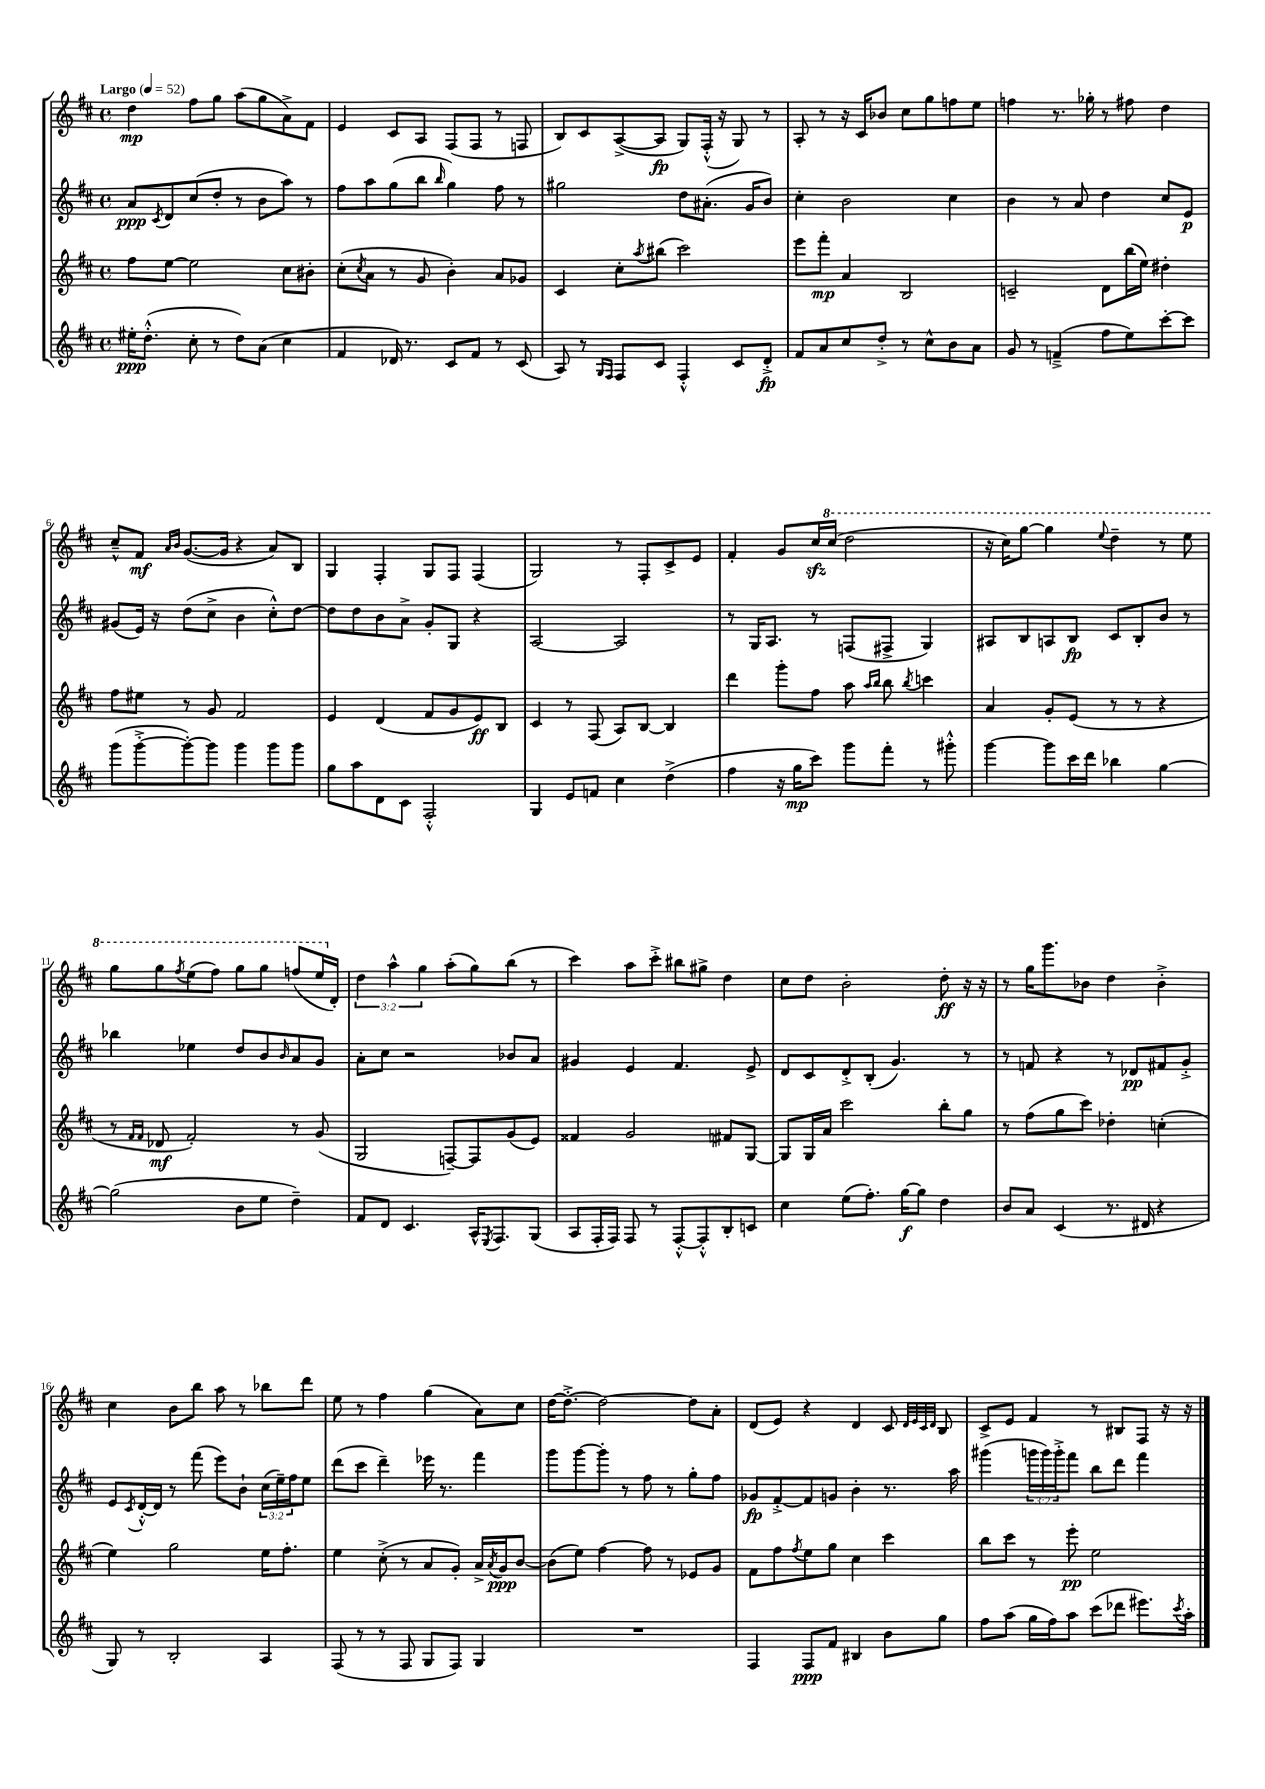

**kern	**dynam	**kern	**dynam	**kern	**dynam	**kern	**dynam
*part4	*part4	*part3	*part3	*part2	*part2	*part1	*part1
*staff4	*staff4	*staff3	*staff3	*staff2	*staff2	*staff1	*staff1
*clefG2	*	*clefG2	*	*clefG2	*	*clefG2	*
*k[f#c#]	*	*k[f#c#]	*	*k[f#c#]	*	*k[f#c#]	*
*M4/4	*	*M4/4	*	*M4/4	*	*M4/4	*
*met(c)	*	*met(c)	*	*met(c)	*	*met(c)	*
*MM52	*	*MM52	*	*MM52	*	*MM52	*
=1	=1	=1	=1	=1	=1	=1	=1
!	!	!	!	!	!	!LO:TX:a:B:t=Largo	!
16ee#X'\KL	ppp	8ff#\L	.	8a/L	ppp	4dd\	mp
(8.dd'^^\J	.	.	.	.	.	.	.
.	.	.	.	8qc#/	.	.	.
.	.	[8ee\J	.	8d/	.	.	.
8cc#'\	.	2ee\]	.	(8cc#/	.	8ff#\L	.
8r	.	.	.	8dd'/J	.	8gg\J	.
8dd\L)	.	.	.	8r	.	(8aa\L	.
(8a\J	.	.	.	8b\L	.	8gg\	.
4cc#\	.	8cc#\L	.	8aa\J)	.	8a^\)	.
.	.	8b#X'\J	.	8r	.	8f#\J	.
=2	=2	=2	=2	=2	=2	=2	=2
4f#/	.	(8cc#'\L	.	8ff#\L	.	4e/	.
.	.	8qcc#/	.	.	.	.	.
.	.	8a\J	.	8aa\	.	.	.
16d-X/)	.	8r	.	(8gg\	.	8c#/L	.
8.r	.	.	.	.	.	.	.
.	.	8g/	.	8bb\J	.	8A/J	.
.	.	.	.	16qqbb/	.	.	.
8c#/L	.	4b'\)	.	4gg\)	.	(8F#/L	.
8f#/J	.	.	.	.	.	8F#/J	.
8r	.	8a/L	.	8ff#\	.	8r	.
(8c#/	.	8g-X/J	.	8r	.	8Fn/	.
=3	=3	=3	=3	=3	=3	=3	=3
8A/)	.	4c#/	.	2gg#X\	.	8B/L)	.
8r	.	.	.	.	.	8c#/	.
16qqG/LL	.	.	.	.	.	.	.
16qqF#/JJ	.	.	.	.	.	.	.
8F#/L	.	8cc#'\L	.	.	.	([8A^/	.
.	.	8qaa/	.	.	.	.	.
8c#/J	.	(8bb#X\J	.	.	.	8A/J]	fp
4F#'^^/	.	2ccc#\)	.	8dd\L	.	8G/L)	.
.	.	.	.	(8.a#X'\J	.	(16F#'^^/Jk	.
.	.	.	.	.	.	16r	.
8c#/L	.	.	.	.	.	8G/)	.
.	.	.	.	16g/KL	.	.	.
8d'^/J	fp	.	.	8b/J)	.	8r	.
=4	=4	=4	=4	=4	=4	=4	=4
8f#/L	.	8eee\L	.	4cc#'\	.	8A'/	.
8a/	.	8fff#'\J	mp	.	.	8r	.
8cc#/	.	4a/	.	2b\	.	16r	.
.	.	.	.	.	.	16c#/KL	.
8dd'^/J	.	.	.	.	.	8b-X/J	.
8r	.	2B/	.	.	.	8cc#\L	.
8cc#^^\L	.	.	.	.	.	8gg\	.
8b\	.	.	.	4cc#\	.	8ffn\	.
8a\J	.	.	.	.	.	8ee\J	.
=5	=5	=5	=5	=5	=5	=5	=5
8g/	.	2cn~/	.	4b\	.	4ffn\	.
8r	.	.	.	.	.	.	.
(4fn~^/	.	.	.	8r	.	8.r	.
.	.	.	.	8a/	.	.	.
.	.	.	.	.	.	16gg-X'\	.
8ff#\L	.	8d\L	.	4dd\	.	8r	.
8ee\)	.	(16bb\L	.	.	.	8ff#X\	.
.	.	16ee\JJ)	.	.	.	.	.
[8ccc#'\	.	4dd#X'\	.	8cc#/L	.	4dd\	.
8ccc#\J]	.	.	.	8e/J	p	.	.
!!LO:LB:g=z
=6	=6	=6	=6	=6	=6	=6	=6
(8ggg\L	.	8ff#\L	.	(8g#X/L	.	8cc#~^^/L	.
[8ggg'^\	.	8ee#X\J	.	16e/Jk)	.	8f#/J	mf
.	.	.	.	16r	.	.	.
.	.	.	.	.	.	16qqa/LL	.
.	.	.	.	.	.	16qqb/JJ	.
8ggg'\_)	.	8r	.	(8dd\L	.	([8.g/L	.
8ggg\J]	.	8g/	.	8cc#^\J	.	.	.
.	.	.	.	.	.	16g/Jk]	.
4ggg\	.	2f#/	.	4b\	.	4r	.
8ggg\L	.	.	.	8cc#'^^\L)	.	8a/L)	.
8ggg\J	.	.	.	[8dd\J	.	8B/J	.
=7	=7	=7	=7	=7	=7	=7	=7
8gg\L	.	4e/	.	8dd\L]	.	4G/	.
8aa\	.	.	.	8dd\	.	.	.
8d\	.	(4d/	.	8b\	.	4F#'/	.
8c#\J	.	.	.	8a^\J	.	.	.
2F#'^^/	.	8f#/L	.	8g'/L	.	8G/L	.
.	.	8g/	.	8G/J	.	8F#/J	.
.	.	8e/)	ff	4r	.	(4F#/	.
.	.	8B/J	.	.	.	.	.
=8	=8	=8	=8	=8	=8	=8	=8
4G/	.	4c#/	.	[2A/	.	2G/)	.
8e/L	.	8r	.	.	.	.	.
8fn/J	.	(8F#/	.	.	.	.	.
4cc#\	.	8A/L)	.	2A/]	.	8r	.
.	.	[8B/J	.	.	.	8F#'/L	.
(4dd^\	.	4B/]	.	.	.	8c#^/	.
.	.	.	.	.	.	8e/J	.
=9	=9	=9	=9	=9	=9	=9	=9
4ff#\	.	4ddd\	.	8r	.	4f#'/	.
.	.	.	.	16G/KL	.	.	.
.	.	.	.	8.A/J	.	.	.
16r	.	8ggg'\L	.	.	.	8g/L	.
16gg\KL	mp	.	.	.	.	.	.
8ccc#\J)	.	8ff#\J	.	8r	.	16cc#zz/L	.
*	*	*	*	*	*	*8va	*
.	.	.	.	.	.	(16ccc#/JJ	.
8ggg\L	.	8aa\	.	(8Fn/L	.	2ddd\	.
.	.	16qqaa/LL	.	.	.	.	.
.	.	16qqbb/JJ	.	.	.	.	.
8fff#'\J	.	8bb\	.	8F#X^/J	.	.	.
.	.	8qbb/	.	.	.	.	.
8r	.	4cccn\	.	4G/)	.	.	.
8ggg#X'^^\	.	.	.	.	.	.	.
=10	=10	=10	=10	=10	=10	=10	=10
[4ggg\	.	4a/	.	8A#X/L	.	16r	.
.	.	.	.	.	.	16ccc#\KL)	.
.	.	.	.	8B/	.	[8ggg\J	.
8ggg\L]	.	8g'/L	.	8An/	.	4ggg\]	.
16ccc#\L	.	(8e/J	.	8B/J	fp	.	.
16ddd\JJ	.	.	.	.	.	.	.
.	.	.	.	.	.	8qqeee/	.
4bb-X\	.	8r	.	8c#/L	.	4ddd~\	.
.	.	8r	.	8B'/	.	.	.
[4gg\	.	4r	.	8b/J	.	8r	.
.	.	.	.	8r	.	8eee\	.
!!LO:LB:g=z
=11	=11	=11	=11	=11	=11	=11	=11
(2gg\]	.	8r	.	4bb-X\	.	8ggg\L	.
.	.	16qqf#/LL	.	.	.	.	.
.	.	16qqf#/JJ	.	.	.	.	.
.	.	8d-X/	mf	.	.	8ggg\	.
.	.	.	.	.	.	8qfff#/	.
.	.	2f#'/)	.	4ee-X\	.	(8eee\	.
.	.	.	.	.	.	8fff#\J)	.
8b\L	.	.	.	8dd/L	.	8ggg\L	.
8ee\J	.	.	.	8b/	.	8ggg\J	.
.	.	.	.	16qqb/	.	.	.
4dd~\)	.	8r	.	8a/	.	(8fffn/L	.
.	.	(8g/	.	8g/J	.	16eee/L	.
*	*	*	*	*	*	*X8va	*
.	.	.	.	.	.	16d'/JJ)	.
=12	=12	=12	=12	=12	=12	=12	=12
8f#/L	.	2G/	.	8a'\L	.	6dd\	.
8d/J	.	.	.	8cc#\J	.	.	.
.	.	.	.	.	.	6aa^^\	.
4.c#/	.	.	.	2r	.	.	.
.	.	.	.	.	.	6gg\	.
.	.	[8Fn~/L)	.	.	.	(8aa'\L	.
16A^^/KL	.	8F/]	.	.	.	8gg\)	.
8qE/	.	.	.	.	.	.	.
8.F#/	.	.	.	.	.	.	.
.	.	(8g/	.	8b-X/L	.	(8bb\J	.
(8G/J	.	8e/J)	.	8a/J	.	8r	.
=13	=13	=13	=13	=13	=13	=13	=13
8A/L	.	4f##X/	.	4g#X/	.	4ccc#\)	.
16F#'/L	.	.	.	.	.	.	.
16F#/JJ)	.	.	.	.	.	.	.
8F#/	.	2g/	.	4e/	.	8aa\L	.
8r	.	.	.	.	.	8ccc#'^\J	.
[8F#'^^/L	.	.	.	4.f#/	.	8bb#X\L	.
8F#'^^/]	.	.	.	.	.	8gg#X^\J	.
8B'/	.	8f#X/L	.	.	.	4dd\	.
8cn/J	.	[8G/J	.	8e^/	.	.	.
=14	=14	=14	=14	=14	=14	=14	=14
4cc#\	.	8G/L]	.	8d/L	.	8cc#\L	.
.	.	16G/L	.	8c#/	.	8dd\J	.
.	.	16a/JJ	.	.	.	.	.
(8ee\L	.	2ccc#\	.	8d'^/	.	2b'\	.
8.ff#'\J)	.	.	.	(8B'/J	.	.	.
.	.	.	.	4.g/)	.	.	.
[16gg\KL	f	.	.	.	.	.	.
8gg\J]	.	.	.	.	.	.	.
4dd\	.	8bb'\L	.	.	.	8dd'\	ff
.	.	8gg\J	.	8r	.	16r	.
.	.	.	.	.	.	16r	.
=15	=15	=15	=15	=15	=15	=15	=15
8b/L	.	8r	.	8r	.	8r	.
8a/J	.	(8ff#\L	.	8fn/	.	16gg\KL	.
.	.	.	.	.	.	8.ggg\	.
(4c#/	.	8gg\	.	4r	.	.	.
.	.	8ccc#\J)	.	.	.	8b-X\J	.
8.r	.	4dd-X'\	.	8r	.	4dd\	.
.	.	.	.	8d-X/L	pp	.	.
16d#X/	.	.	.	.	.	.	.
4r	.	(4ccn'\	.	8f#X/	.	4b-'^\	.
.	.	.	.	8g'^/J	.	.	.
!!LO:LB:g=z
=16	=16	=16	=16	=16	=16	=16	=16
8G/)	.	4ee\)	.	8e/L	.	4cc#\	.
.	.	.	.	8qc#/	.	.	.
8r	.	.	.	[16d'^^/L	.	.	.
.	.	.	.	16d/JJ]	.	.	.
2B'/	.	2gg\	.	8r	.	8b\L	.
.	.	.	.	(8fff#\	.	8bb\J	.
.	.	.	.	8eee\L)	.	8aa\	.
.	.	.	.	8b`\J	.	8r	.
4A/	.	16ee\KL	.	(24cc#\LL	.	8bb-X\L	.
.	.	.	.	24ee~\)	.	.	.
.	.	8.ff#'\J	.	.	.	.	.
.	.	.	.	24ff#\J	.	.	.
.	.	.	.	8ee\J	.	8ddd\J	.
=17	=17	=17	=17	=17	=17	=17	=17
(8F#/	.	4ee\	.	(8ddd\L	.	8ee\	.
8r	.	.	.	8ccc#\J	.	8r	.
8r	.	(8cc#'^\	.	4ddd~\)	.	4ff#\	.
8F#/	.	8r	.	.	.	.	.
8G/L	.	8a/L	.	16eee-X\	.	(4gg\	.
.	.	.	.	8.r	.	.	.
8F#/J)	.	8g'/J)	.	.	.	.	.
4G/	.	16a^/LL	.	4fff#\	.	8a\L)	.
.	.	8qa/	.	.	.	.	.
.	.	16g/J	ppp	.	.	.	.
.	.	[8b/J	.	.	.	8cc#\J	.
=18	=18	=18	=18	=18	=18	=18	=18
1r	.	(8b\L]	.	8ggg\L	.	[16dd\KL	.
.	.	.	.	.	.	8.dd'^\J_	.
.	.	8ee\J)	.	[8ggg\	.	.	.
.	.	[4ff#\	.	8ggg'\J]	.	2dd\_	.
.	.	.	.	8r	.	.	.
.	.	8ff#\]	.	8ff#\	.	.	.
.	.	8r	.	8r	.	.	.
.	.	8e-X/L	.	8gg'\L	.	8dd\L]	.
.	.	8g/J	.	8ff#\J	.	8a'\J	.
=19	=19	=19	=19	=19	=19	=19	=19
4F#/	.	8f#\L	.	8g-X/L	fp	(8d/L	.
.	.	8ff#\	.	[8f#'^/	.	8e/J)	.
.	.	8qff#/	.	.	.	.	.
8F#/L	ppp	8ee\	.	8f#/]	.	4r	.
8f#/J	.	8gg\J	.	8gn/J	.	.	.
4B#X/	.	4cc#\	.	4b'\	.	4d/	.
8b\L	.	4ccc#\	.	8.r	.	8c#/	.
.	.	.	.	.	.	32qqd/LLL	.
.	.	.	.	.	.	32qqe/	.
.	.	.	.	.	.	32qqc#/	.
.	.	.	.	.	.	32qqd/JJJ	.
8gg\J	.	.	.	.	.	8B/	.
.	.	.	.	16aa\	.	.	.
=20	=20	=20	=20	=20	=20	=20	=20
8ff#\L	.	8bb\L	.	(4ggg#X\	.	8c#^/L	.
(8aa\J	.	8ccc#\J	.	.	.	8e/J	.
16gg\LL	.	8r	.	24gggn\LL	.	4f#/	.
.	.	.	.	24ggg\)	.	.	.
16ff#\J)	.	.	.	.	.	.	.
.	.	.	.	24ggg'^\J	.	.	.
8aa\J	.	8eee'\	pp	8fff#\J	.	.	.
(8ccc#\L	.	2ee\	.	8bb\L	.	8r	.
8ddd-X\J	.	.	.	8ddd\J	.	8B#X/L	.
8.eee#X\L)	.	.	.	4fff#\	.	8F#/J	.
.	.	.	.	.	.	16r	.
8qccc#/	.	.	.	.	.	.	.
16aa'\Jk	.	.	.	.	.	16r	.
==	==	==	==	==	==	==	==
*-	*-	*-	*-	*-	*-	*-	*-
